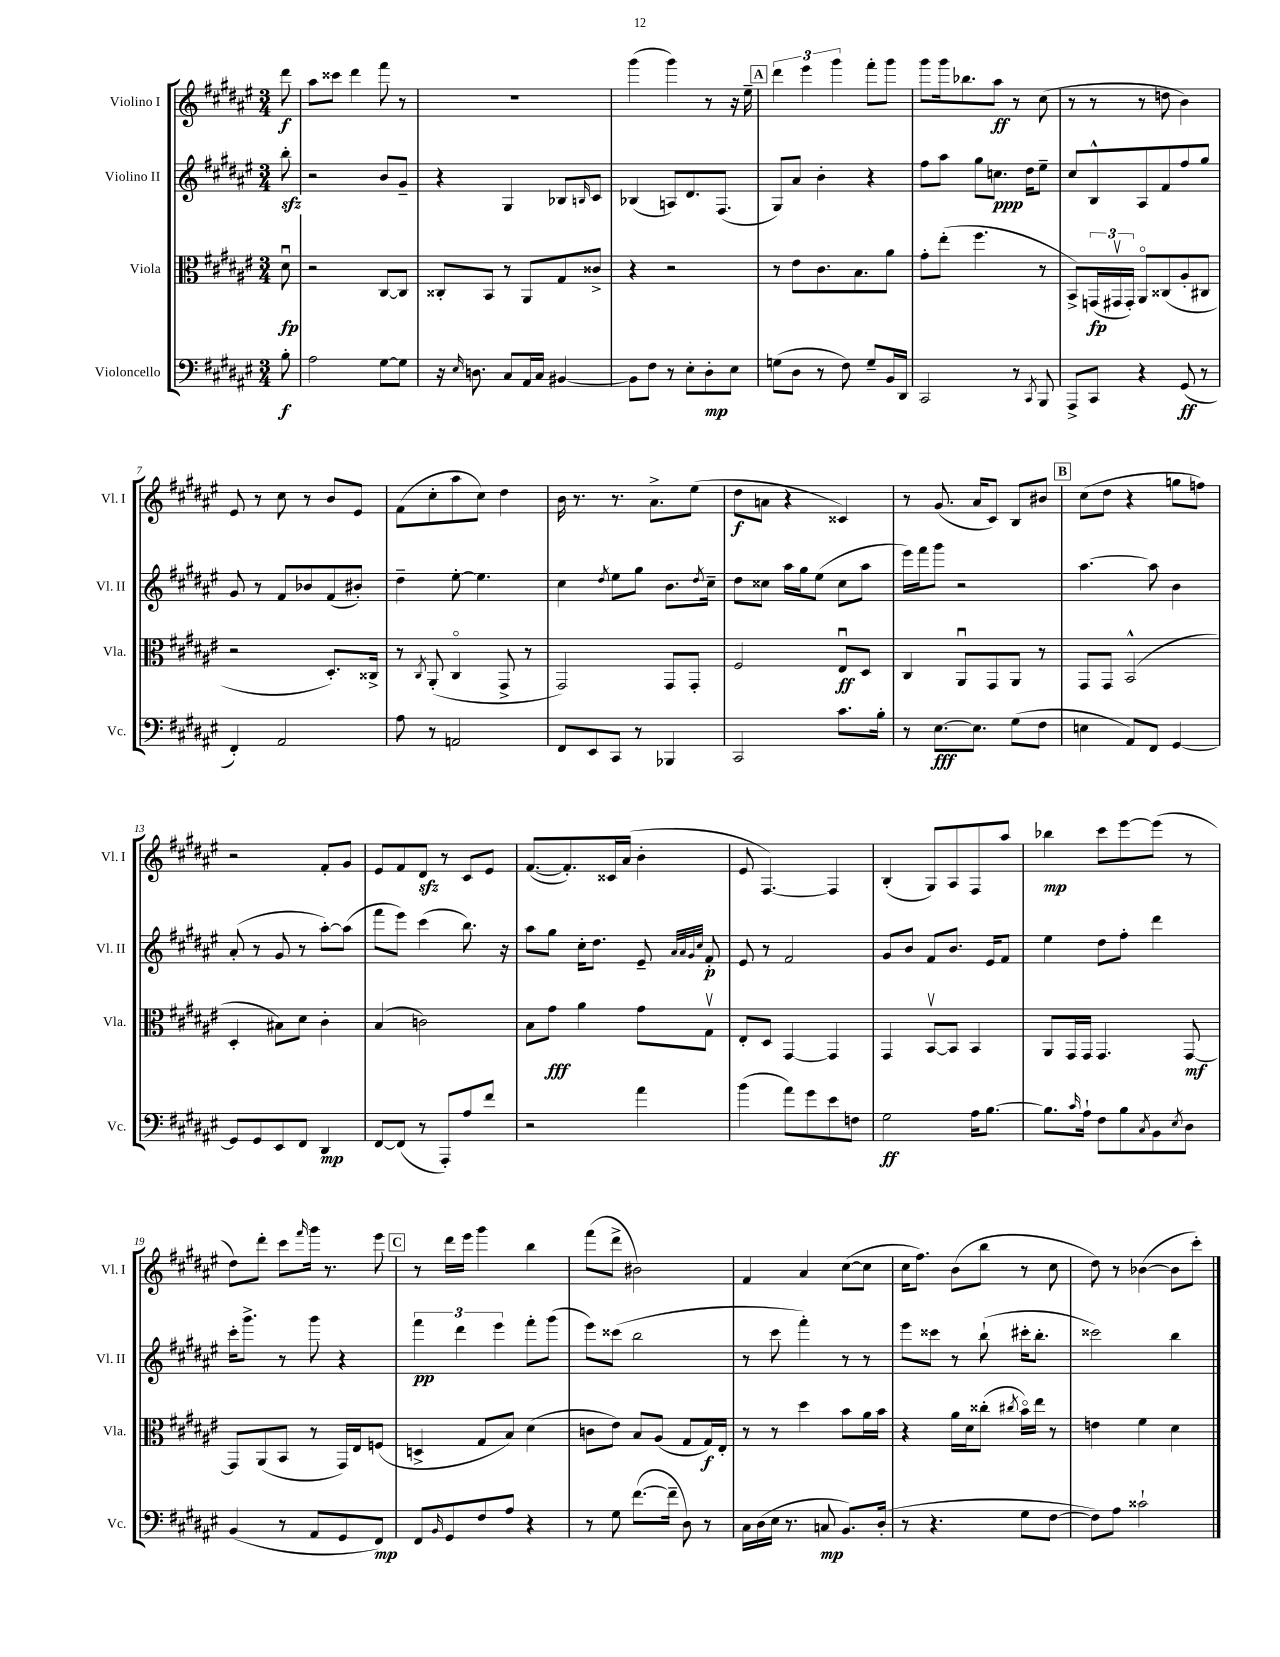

**kern	**kern	**kern	**kern
*staff4	*staff3	*staff2	*staff1
*clefF4	*clefC3	*clefG2	*clefG2
*k[f#c#g#d#a#e#]	*k[f#c#g#d#a#e#]	*k[f#c#g#d#a#e#]	*k[f#c#g#d#a#e#]
*M3/4	*M3/4	*M3/4	*M3/4
8B'	8d#u	8bb'	8ddd#
=	=	=	=
2A#	2r	2r	8aa#
.	.	.	8ccc##
.	.	.	4ddd#
[8G#	[8C#	8b	8fff#
8G#]	8C#]	8g#~	8r
=	=	=	=
16r	8C##'	4r	2.r
16qqE#	.	.	.
8.D	.	.	.
.	8BB	.	.
8C#	8r	4G#	.
16AA#	8AA#	.	.
16C#	.	.	.
[4BB#	8G#	8B-	.
.	.	16qqB	.
.	8c##^	8c#	.
=	=	=	=
8BB#]	4r	(4B-	(4ggg#
8F#	.	.	.
8r	2r	8A)	4ggg#)
8E#'	.	8.d#	.
8D#'	.	.	8r
.	.	(8.F#	.
8E#	.	.	16r
.	.	.	16ee#~
=	=	=	=
(8G	8r	8G#)	6ddd#
8D#	8e#	8a#	.
.	.	.	6eee#
8r	8.c#	4b'	.
.	.	.	6ggg#
8F#)	.	.	.
.	8.B	.	.
8G~	.	4r	8fff#'
16BB	8a#	.	8ggg#
16DD#	.	.	.
=	=	=	=
2CC#	8g#'	8ff#	8ggg#
.	(8ee#'	8aa#	16ggg#
.	.	.	8.bb-
.	4.ff#	8gg#	.
.	.	8.cc	8aa#
8r	.	.	8r
.	.	16dd#	.
8qCC#	.	.	.
8BBB	8r	8ee#~	(8cc#
=	=	=	=
8AAA#^	8BB^)	8cc#	8r
8CC#	(24GG	8B^^	8r
.	24GG#v	.	.
.	24GG#')	.	.
4r	8AA#o	8A#	8r
.	(8C##	8f#	8dd
(8GG#	8A#'	8ff#	4b)
8r	8C#	8gg#	.
=	=	=	=
4FF#')	2r	8g#	8e#
.	.	8r	8r
2AA#	.	8f#	8cc#
.	.	8b-	8r
.	8.D#')	(8f#	8b
.	.	8b#')	8e#
.	16C##^	.	.
=	=	=	=
8A#	8r	4dd#~	(8f#
.	8qC#	.	.
8r	(8AA#'	.	8cc#'
2AA	4C#o	[8ee#'	8aa#
.	.	4.ee#]	8cc#)
.	8GG#^	.	4dd#
.	8r	.	.
=	=	=	=
8FF#	2GG#)	4cc#	16b
.	.	.	8.r
8EE#	.	.	.
.	.	8qdd#	.
8CC#	.	8ee#	8.r
8r	.	8gg#	.
.	.	.	8.a#^
4BBB-	8GG#	8.b	.
.	8GG#'	.	(8ee#
.	.	8qdd#	.
.	.	16cc#~	.
=	=	=	=
2CC#	2F#	8dd#	8dd#
.	.	8cc##	8a
.	.	16aa#	4r
.	.	16gg#	.
.	.	(8ee#	.
8.c#	8E#u	8cc##	4c##)
.	8D#	8aa#	.
16B'	.	.	.
=	=	=	=
8r	4C#	16eee#)	8r
.	.	16fff#	.
[8.E#	.	8ggg#	(8.g#
.	8AA#u	2r	.
8.E#]	.	.	16a#
.	8GG#	.	8c#)
(8G#	8AA#	.	8B
8F#	8r	.	8b#
=	=	=	=
4E	8GG#	[4.aa#	(8cc#
.	8GG#	.	8dd#
8AA#)	(2BB^^	.	4r
8FF#	.	8aa#]	.
[4GG#	.	4b	8gg
.	.	.	8ff)
=	=	=	=
8GG#]	4D#'	(8a#'	2r
8GG#	.	8r	.
8EE#	8B#)	8g#	.
8FF#	8d#	8r	.
4DD#	4c#'	[8aa#')	8f#'
.	.	(8aa#]	8g#
=	=	=	=
[8FF#	(4B	8fff#	8e#
(8FF#]	.	8eee#)	8f#
8r	2c)	(4ccc#	8d#
8AAA#')	.	.	8r
8A#	.	8.bb)	8c#
8f#	.	.	8e#
.	.	16r	.
=	=	=	=
2r	8B	8aa#	([8.f#
.	8g#	8gg#	.
.	.	.	8.f#'])
.	4a#	16cc#'	.
.	.	8.dd#	.
.	.	.	16c##
.	.	.	(16a#
4a#	8g#	8e#~	4b'
.	.	32qqa#	.
.	.	32qqa#	.
.	.	32qqg#	.
.	.	32qqcc#	.
.	8G#v	8f#'	.
=	=	=	=
(4b	8E#'	8e#	8e#
.	8D#	8r	[4.F#)
8a#)	[4GG#	2f#	.
8g#	.	.	.
8e#	4GG#]	.	4F#]
8F	.	.	.
=	=	=	=
2G#	4GG#	8g#	(4B'
.	.	8b	.
.	[8BBv	8f#	8G#)
.	8BB]	8.b	8A#
16A#	4BB	.	8F#
[8.B	.	16e#	.
.	.	8f#	8aa#
=	=	=	=
8.B]	8AA#	4ee#	4bb-
.	16GG#	.	.
16qqc#	.	.	.
16A#`	16GG#	.	.
8F#	4.GG#	8dd#	8ccc#
8B	.	8ff#'	[8eee#
8qC#	.	.	.
8BB	.	4ddd#	(8eee#]
8qE#	.	.	.
8D#	[8GG#	.	8r
=	=	=	=
(4BB	8GG#]	16ccc#'	8dd#)
.	.	8.ggg#^	.
.	(8AA#	.	8ddd#'
8r	8BB	8r	8ccc#
.	.	.	16qqfff#
8AA#	8r	8ggg#	16ggg#
.	.	.	8.r
8GG#	16GG#)	4r	.
.	16E#	.	.
8FF#)	(8F	.	8eee#
=	=	=	=
8FF#	4D^	6fff#	8r
16qqBB	.	.	.
8GG#	.	.	16ddd#
.	.	6ddd#	.
.	.	.	16eee#
8F#	8G#	.	4ggg#
.	.	6eee#	.
8A#	8B)	.	.
4r	(4d#	8fff#'	4bb
.	.	(8ggg#	.
=	=	=	=
8r	8c	8eee#)	(8fff#
8G#	8e#)	(8ccc##	8ddd#^
([8.f#	8B	2bb	2b#)
.	(8A#	.	.
16f#~]	.	.	.
8D#)	8G#	.	.
8r	16G#)	.	.
.	16E#'	.	.
=	=	=	=
16C#	8r	8r	4f#
(16D#	.	.	.
16E#	8r	8ccc#	.
8.r	.	.	.
.	4dd#	4fff#')	4a#
8C	.	.	.
8.BB)	8b	8r	([8cc#
.	16a#	8r	8cc#]
(16D#'	16b	.	.
=	=	=	=
8r	4r	8eee#	16cc#
.	.	.	8.ff#)
4.r	.	8ccc##	.
.	16a#	8r	(8b
.	16d#	.	.
.	(8cc##'	(8bb`	8bb
.	8qcc#	.	.
8G#	16bo)	16ccc#'	8r
.	16ee#	8.bb'	.
[8F#	8r	.	8cc#
=	=	=	=
8F#])	4e	2ccc##)	8dd#)
8A#	.	.	8r
2c##`	4f#	.	([4b-
.	4d#	4bb	8b-]
.	.	.	8ccc#')
==	==	==	==
*-	*-	*-	*-
